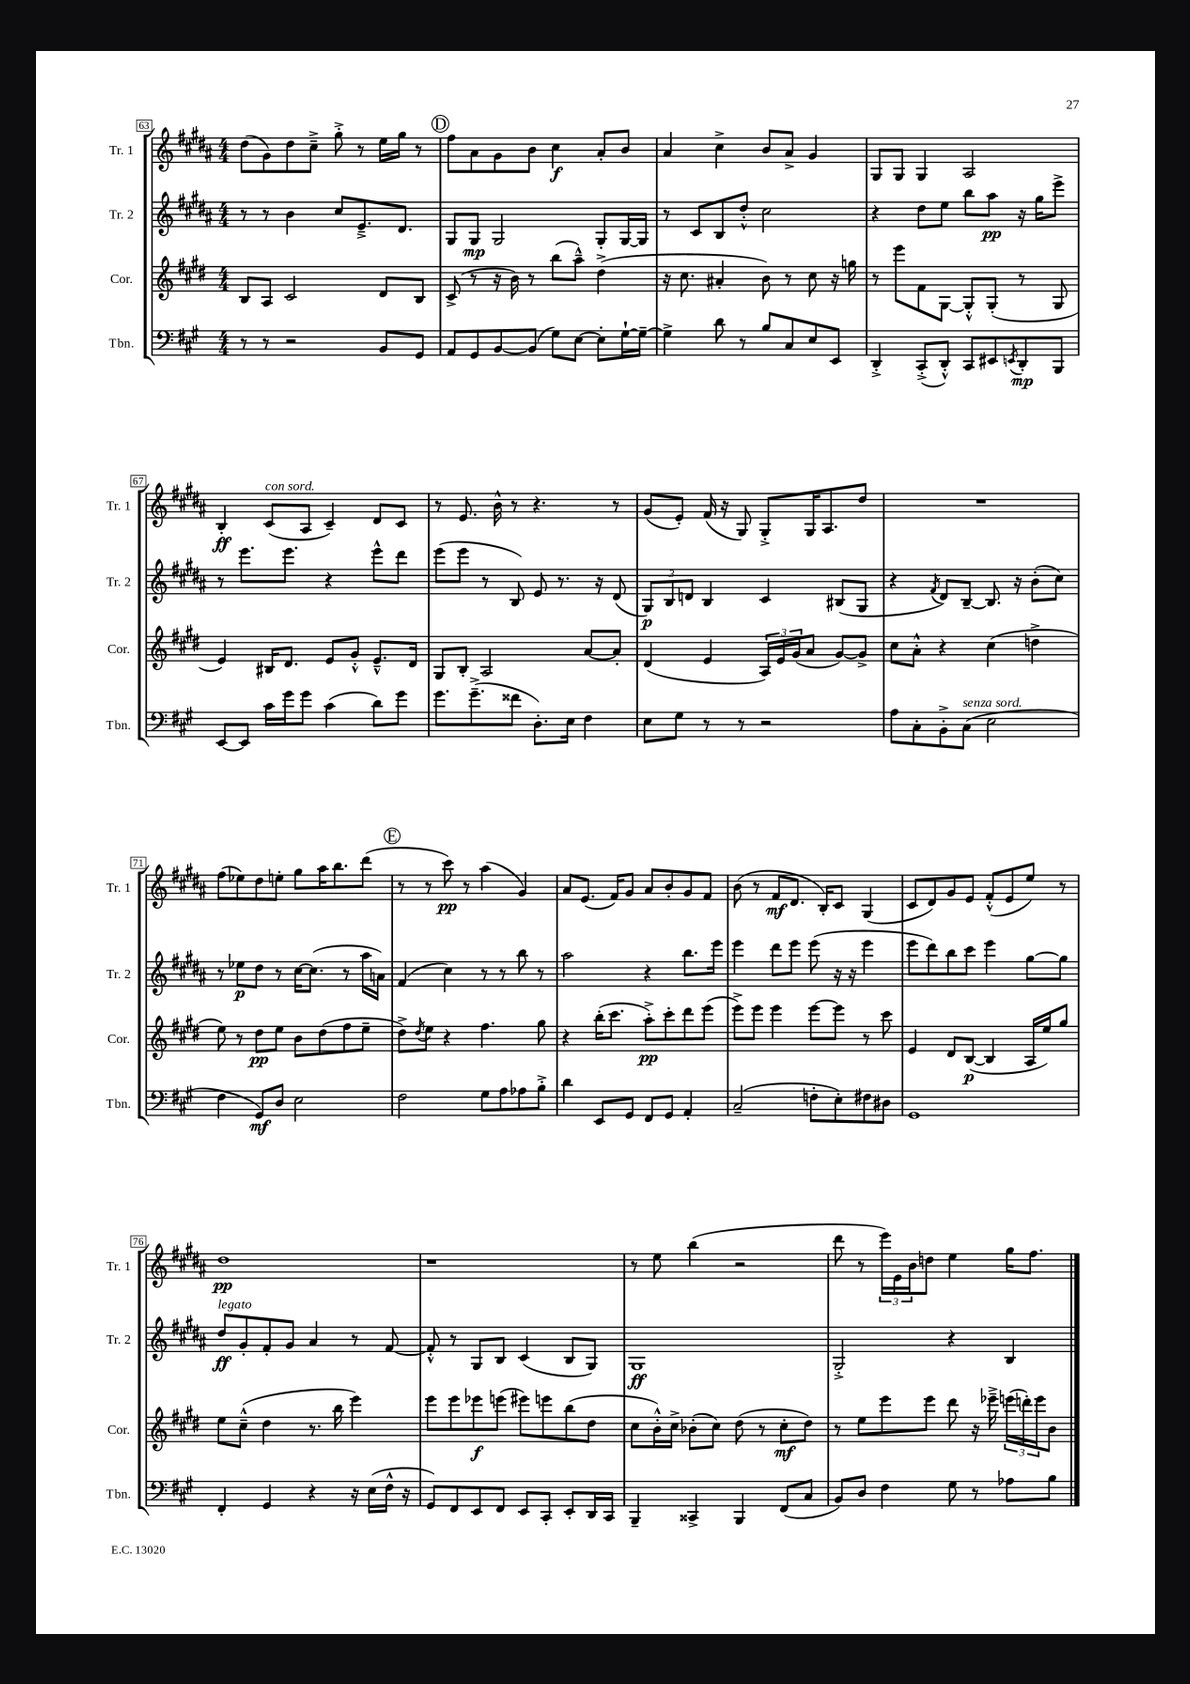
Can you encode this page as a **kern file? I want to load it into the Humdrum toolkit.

**kern	**kern	**kern	**kern
*staff4	*staff3	*staff2	*staff1
*clefF4	*clefG2	*clefG2	*clefG2
*k[f#c#g#]	*k[f#c#g#d#]	*k[f#c#g#d#a#]	*k[f#c#g#d#a#]
*M4/4	*M4/4	*M4/4	*M4/4
8r	8B	8r	(8dd#
8r	8A	8r	8g#)
2r	2c#	4b	8dd#
.	.	.	8cc#~^
.	.	8cc#	8gg#'^
.	.	8.e~^	8r
8BB	8d#	.	16ee
.	.	8.d#	16gg#
8GG#	8B	.	8r
=	=	=	=
8AA	(8c#^	8G#	8ff#
8GG#	8r	8G#	8a#
[8BB	16r	2G#	8g#
.	16b)	.	.
(8BB]	8r	.	8b
8G#)	(8bb	.	4cc#
[8E	8aa~^^)	.	.
8E']	(4dd#^	8G#'	8a#'
[16G#`	.	[16G#	8b
16G#~_	.	16G#]	.
=	=	=	=
4G#^]	16r	8r	4a#
.	8.cc#	.	.
.	.	8c#	.
8d	4a#'	8B	4cc#^
8r	.	8dd#'^^	.
8B	8b)	2cc#	8b
8C#	8r	.	8a#^
8E	8cc#	.	4g#
8EE	16r	.	.
.	16gg	.	.
=	=	=	=
4DD'^	8r	4r	8G#
.	8eee	.	8G#
(8CC#'^	8f#	8dd#	4G#
8DD'^^)	[8G#	8ee	.
8CC#	8G#'^^]	8bb	2A#
8EE#	(8G#'	8aa#	.
8qEE	.	.	.
8DD'	8r	16r	.
.	.	16gg#	.
8BBB	8G#	8eee^	.
=	=	=	=
[8EE	4e)	8r	4B'
8EE]	.	8.eee	.
16c#	16B#	.	(8c#
16g#	8.d#	8.eee	.
8g#	.	.	8A#
(4c#	8e	4r	4c#~)
.	8g#'^^	.	.
8d)	8.e~^^	8eee^^	8d#
8g#	.	8ddd#	8c#
.	16d#	.	.
=	=	=	=
8.g#	8G#	(8eee	8r
.	8B'	8eee	8.e
(8.g#~^	.	.	.
.	2A	8r	.
.	.	.	16b^^
8f##	.	8B)	8r
8.D')	.	8e	4.r
.	.	8.r	.
16E	.	.	.
4F#	[8a	.	.
.	.	16r	.
.	8a']	(8d#	8r
=	=	=	=
8E	(4d#	12G#)	(8g#
.	.	12B	.
8G#	.	.	8e')
.	.	12d	.
8r	4e	4B	(16f#
.	.	.	16r
8r	.	.	8G#)
2r	24A)	4c#	8G#'^
.	24e	.	.
.	(24g#	.	.
.	8a	.	16G#
.	.	.	8.A#
.	[8g#)	(8B#	.
.	8g#^]	8G#	8dd#
=	=	=	=
8A	8cc#	4r	1r
8C#'	8a'^^	.	.
.	.	8qf#	.
8BB'^	4r	8d#)	.
(8C#	.	[8B~	.
2E	(4cc#	8.B]	.
.	.	16r	.
.	4dd^	(8b'	.
.	.	8cc#)	.
=	=	=	=
4F#	8ee)	8r	(8ff#
.	8r	8ee-	8ee-)
8GG#)	8dd#	8dd#	8dd#
8D	8ee	8r	8ee'
2E	8b	[16cc#	8gg#
.	.	(8.cc#]	.
.	(8dd#	.	16aa#
.	.	.	8.bb
.	8ff#	8r	.
.	8ee~	16aa#	(8ddd#
.	.	16a)	.
=	=	=	=
2F#	8dd#^)	(4f#	8r
.	8qdd#	.	.
.	8ee	.	8r
.	4r	4cc#)	8ccc#)
.	.	.	8r
8G#	4.ff#	8r	(4aa#
8A	.	8r	.
8A-	.	8bb	4g#)
8B'^	8gg#	8r	.
=	=	=	=
4d	4r	2aa#	8a#
.	.	.	(8.e
8EE	(16bb'	.	.
.	8.ccc#	.	16f#)
8GG#	.	.	8g#
8FF#	8aa'^)	4r	8a#
8GG#	8ccc#'	.	8b'
4AA'	8ddd#	8.bb	8g#
.	(8eee	.	8f#
.	.	16eee	.
=	=	=	=
(2C#~	8eee^)	4eee	(8b
.	8eee	.	8r
.	4eee	8ddd#	8f#
.	.	8eee	8.d#
8F'	[8eee	(8eee	.
.	.	.	16B')
8E')	8eee]	16r	8c#
.	.	16r	.
8F#	8r	4eee	(4G#
8D#	8ccc#	.	.
=	=	=	=
1GG#	4e	8eee	8c#
.	.	8ddd#)	8d#)
.	8d#	8bb	8g#
.	([8B	8ccc#	8e
.	4B]	4eee	(8f#'^^
.	.	.	8e
.	16A	[8gg#	8ee)
.	16ee)	.	.
.	8gg#	8gg#]	8r
=	=	=	=
4FF#'	8ee	8dd#	1dd#
.	(8cc#~^^	8g#'	.
4GG#	4dd#	8f#'	.
.	.	8g#	.
4r	8.r	4a#	.
.	16bb	.	.
16r	4eee)	8r	.
(16E	.	.	.
16F#^^	.	[8f#	.
16r	.	.	.
=	=	=	=
8GG#)	8eee	8f#'^^]	1r
8FF#	8eee	8r	.
8EE	8eee-	8G#	.
8FF#	(8eee	8B	.
8EE	8eee#)	(4c#	.
8CC#'	8eee	.	.
8EE'	(8bb	8B	.
16DD	8dd#	8G#)	.
16CC#	.	.	.
=	=	=	=
4BBB~	8cc#	1G#	8r
.	16b'^^)	.	8ee
.	16cc#^	.	.
4CC##^	(8b-'	.	(4bb
.	8cc#)	.	.
4BBB	(8dd#	.	2r
.	8r	.	.
(8FF#	8cc#'	.	.
8C#	8dd#)	.	.
=	=	=	=
8BB)	8r	2G#'^	8ddd#
8D	8ee	.	8r
4F#	8eee	.	24eee)
.	.	.	24e
.	.	.	24b
.	8eee	.	8dd
8G#	8ddd#	4r	4ee
8r	16r	.	.
.	16eee-~^	.	.
8A-	(24eee	4B	16gg#
.	24ddd')	.	.
.	.	.	8.ff#
.	24eee	.	.
8B	8b	.	.
==	==	==	==
*-	*-	*-	*-
